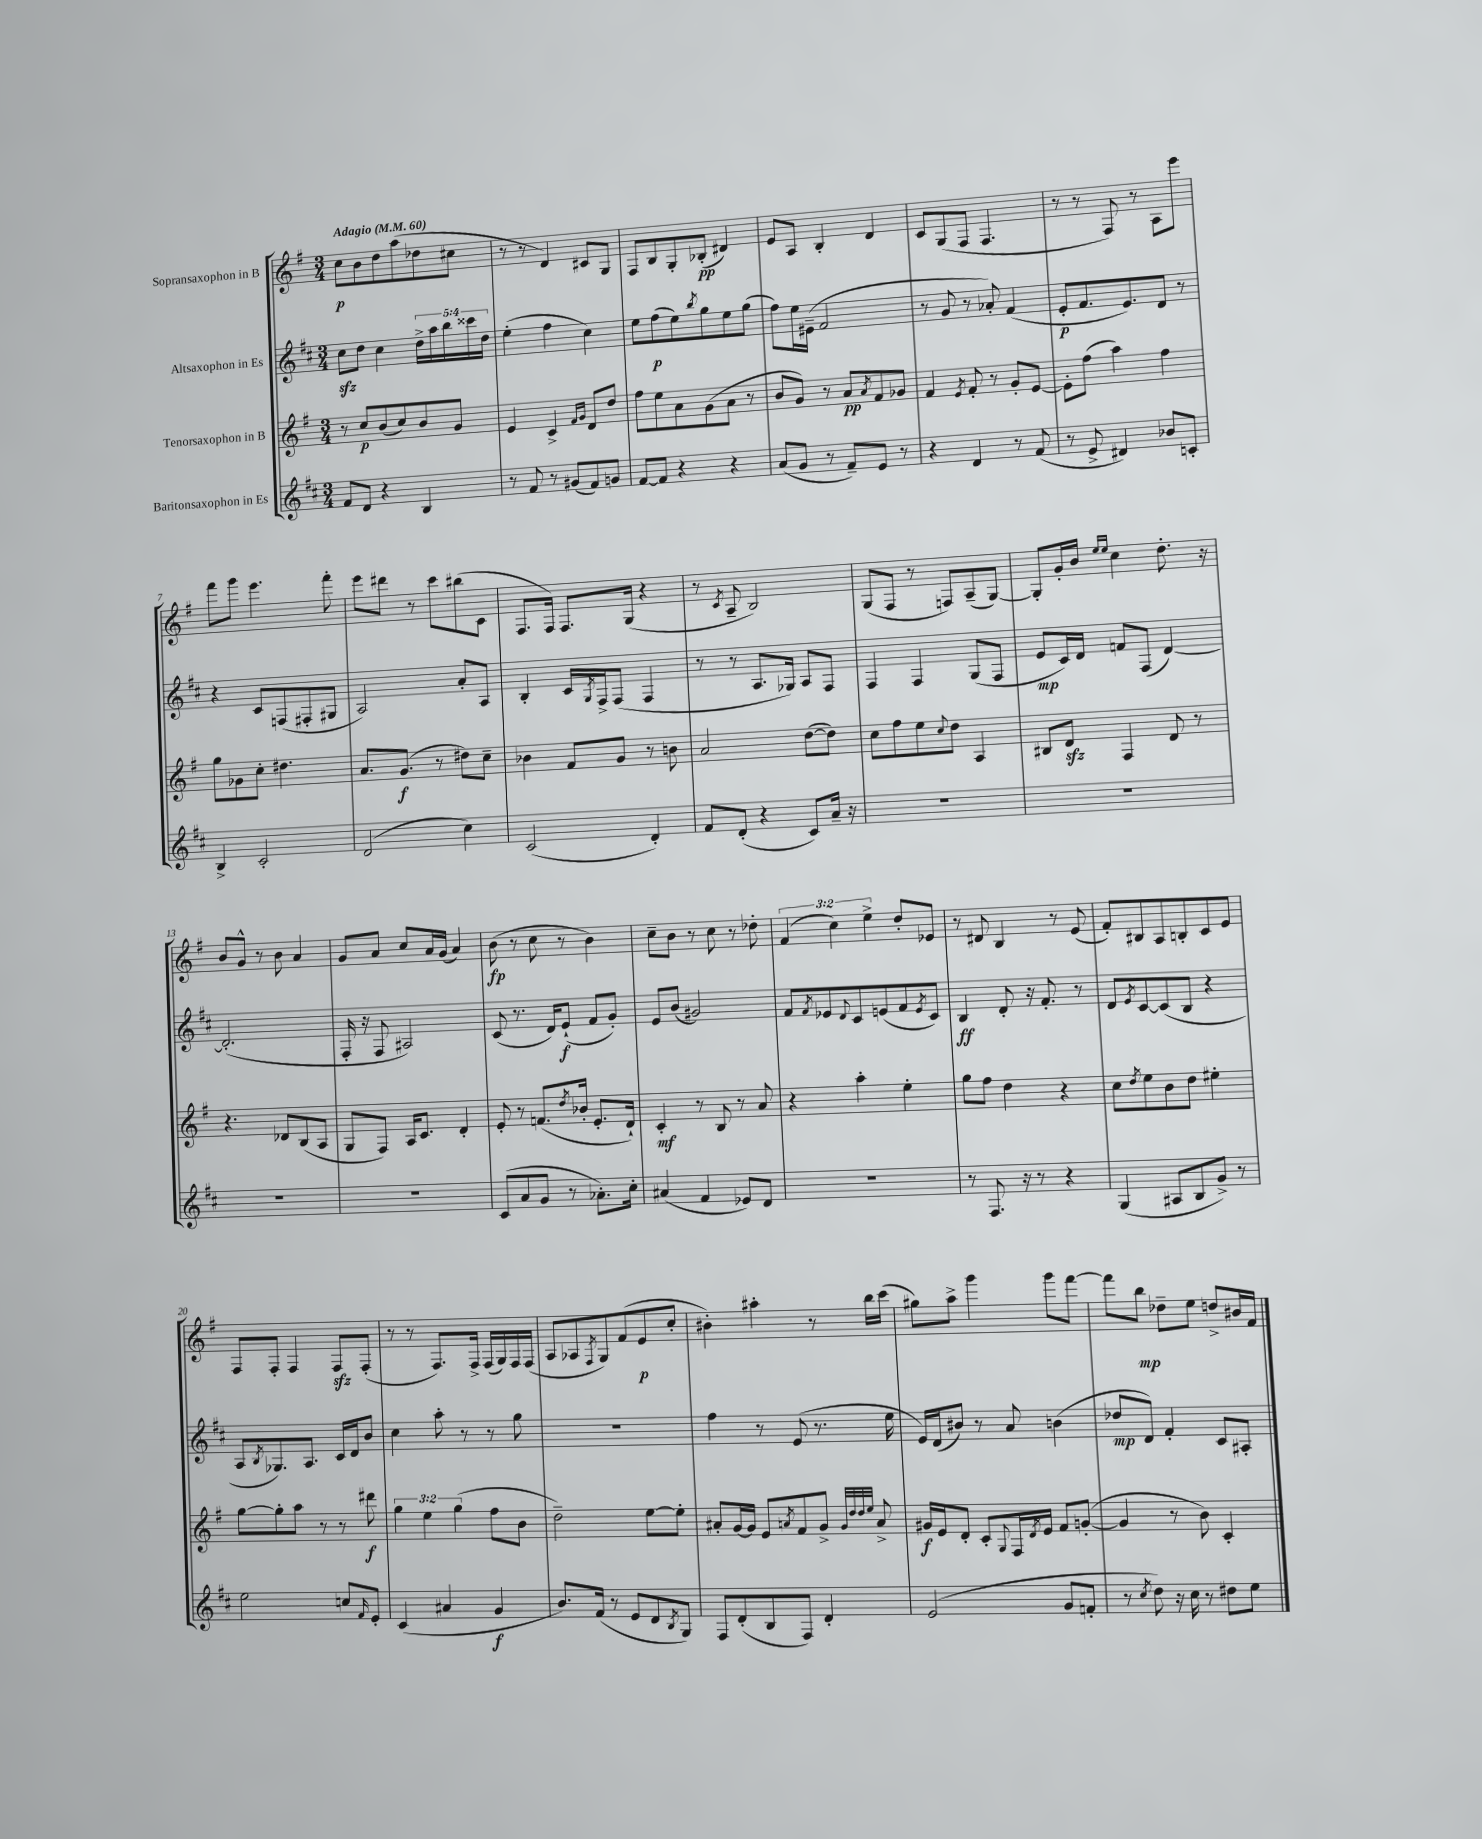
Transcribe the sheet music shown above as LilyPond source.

<<
\new StaffGroup <<
\new Staff = "s0" \with { instrumentName = "Sopransaxophon in B" } {
    \clef treble \key g \major \numericTimeSignature \time 3/4 \override Staff.TupletNumber.text = #tuplet-number::calc-fraction-text \tempo "Adagio" 4 = 60
    c''8\p b'8 d''8 a''8( des''8 cis''8 |
    r8 r8 d'4) cis'8 g8 |
    fis8 b8 g8-. bes8-.\pp( dis'4) |
    e'8 a8 b4-. d'4 |
    c'8 g8( fis8 fis4. |
    r8 r8 fis8) r8 a8 e'''8 |
    fis'''8 g'''8 e'''4. fis'''8-. |
    e'''8 dis'''8 r8 c'''8 bis''8( c'8 |
    fis8. fis16) fis8. g16( r4 |
    r8 \acciaccatura { c'8 } a8-- b2) |
    g8( fis8 r8 f8) a8--( g8~) |
    g8-. g'16-. b'16 \grace { e''16 e''16 } c''4 d''8.-. r16 |
    b'8 g'8-^ r8 b'8 a'4 |
    g'8 a'8 c''8 a'16 g'16( a'4) |
    b'8\fp( r8 c''8 r8 b'4) |
    c''8-- b'8 r8 c''8 r8 des''8-. |
    \tuplet 3/2 { fis'4( c''4) e''4-> } d''8-. ees'8 |
    r8 dis'8 b4 r8 e'8( |
    fis'8-.) bis8 a8 b8-. c'8 e'8 |
    fis8 fis8-. fis4 fis8\sfz fis8-.( |
    r8 r8 fis8.) fis16-> fis16( g16) fis16 fis16( |
    a8 aes8 \acciaccatura { fis8 } g8) fis'8( e'8\p c''8-. |
    bis'4-.) ais''4-. r8 b''16 c'''16( |
    gis''8) a''8-> g'''4 g'''8 fis'''8~ |
    fis'''8 b''8\mp des''8-- e''8 d''8-> bis'16 fis'16 \bar "|." |
}
\new Staff = "s1" \with { instrumentName = "Altsaxophon in Es" } {
    \clef treble \key d \major \numericTimeSignature \time 3/4 \override Staff.TupletNumber.text = #tuplet-number::calc-fraction-text
    cis''8\sfz d''8 cis''4 \tuplet 5/4 { d''16-> a''16 b''16 cisis'''16 d''16 } |
    e''4-.( fis''4 cis''4) |
    e''8 fis''8\p( e''8) \acciaccatura { b''8 } g''8 e''8 g''8( |
    fis''8) e''16 eis'16--( fis'2 |
    r8 g'8 r8 aes'8-.) fis'4( |
    e'8-.\p fis'8. e'8.) d'8 r8 |
    r4 cis'8 f8( fis8-. gis8 |
    a2) a'8-. a8 |
    b4-. cis'16 \acciaccatura { g8 } fis16-> fis8( fis4 |
    r8 r8 a8. ges16) a8 fis8 |
    fis4 fis4 g8( fis8 |
    e'8\mp cis'16) d'16 f'8 fis8( d'4~) |
    d'2.-.( |
    fis16-. r16 fis8 ais2) |
    cis'8( r8. d'16) e'8-!\f( fis'8 g'8-.) |
    e'8 b'8( gis'2) |
    fis'8 \acciaccatura { fis'8 } ees'8 \appoggiatura { d'8 } cis'8 e'8( fis'8 \acciaccatura { e'8 } cis'8) |
    b4\ff d'8-. r16 fis'8.-. r8 |
    d'8 \acciaccatura { e'8 } cis'8~ cis'8( b8 r4 |
    a8 \acciaccatura { b8 } ges8.) a8. cis'16 d'16 b'8 |
    cis''4 a''8-. r8 r8 g''8 |
    R2. |
    fis''4 r8 e'8( r8. e''16 |
    e'16) d'16( bis'8) r8 a'8 b'4( |
    des''8\mp d'8) fis'4-. cis'8 ais8-. \bar "|." |
}
\new Staff = "s2" \with { instrumentName = "Tenorsaxophon in B" } {
    \clef treble \key g \major \numericTimeSignature \time 3/4 \override Staff.TupletNumber.text = #tuplet-number::calc-fraction-text
    r8 c''8\p b'8( c''8) b'8 g'8 |
    e'4 c'4-> \grace { fis'16 g'16 } d'8 d''8 |
    fis''8 e''8 a'8 g'8( a'8 r8 |
    b'8 g'8) r8 a'8\pp \acciaccatura { a'8 } fis'8 ges'8 |
    fis'4 \acciaccatura { e'8 } fis'8-. r8 g'8-. e'8~ |
    e'8-. fis''8( a''4) fis''4 |
    g''8 ges'8 c''8-. dis''4. |
    a'8. g'8.\f( r8 dis''8) c''8-- |
    bes'4 fis'8 g'8 r8 b'8 |
    a'2 d''8~( d''8) |
    c''8 fis''8 e''8 \appoggiatura { c''8 } d''8 a4 |
    bis8 d'8\sfz fis4 d'8 r8 |
    r4. des'8 b8( a8 |
    g8 fis8) a16 c'8. d'4-. |
    e'8-. r8 f'8.( \acciaccatura { d''8 } bes'16-. e'8.-. d'16-!) |
    c'4-.\mf r8 b8 r8 a'8 |
    r4 a''4-. e''4-. |
    g''8 fis''8 d''4 r4 |
    c''8 \acciaccatura { d''8 } e''8 b'8 d''8 eis''4-. |
    g''8~ g''8-. a''8 r8 r8 dis'''8\f |
    \tuplet 3/2 { g''4 e''4 g''4( } fis''8 b'8 |
    d''2--) e''8~ e''8-. |
    ais'8-. g'16~ g'16 e'8 \acciaccatura { a'8 } fis'8 g'8-> \grace { g'32 d''32 d''32 e''32 } a'8-> |
    gis'16\f e'16 d'8-. c'8-. \appoggiatura { g8 } fis16 \acciaccatura { d'8 } e'16 fis'8 g'8~-.( |
    g'4 r8 b'8) c'4-. \bar "|." |
}
\new Staff = "s3" \with { instrumentName = "Baritonsaxophon in Es" } {
    \clef treble \key d \major \numericTimeSignature \time 3/4
    fis'8 d'8 r4 b4 |
    r8 fis'8 r8 gis'8( fis'8) g'8 |
    fis'8~ fis'8 r4 r4 |
    a'8( g'8 r8 fis'8--) e'8 r8 |
    r4 d'4 r8 fis'8( |
    r8 e'8-> dis'4) bes'8 c'8-. |
    b4-> cis'2-. |
    d'2( cis''4) |
    cis'2( d'4-.) |
    fis'8 d'8-.( r4 cis'8) a'16-- r16 |
    R2. |
    R2. |
    R2. |
    R2. |
    cis'8( a'8 g'8 r8 aes'8.-.) cis''16-. |
    ais'4( fis'4 ees'8) d'8 |
    R2. |
    r8 fis8. r16 r8 r4 |
    g4( ais8 b8 g'8->) r8 |
    e''2 c''8 \grace { fis'16 } e'8-. |
    cis'4( ais'4 g'4\f |
    b'8.) fis'16( r8 e'8 d'8 \acciaccatura { b8 } g8) |
    fis8 d'8-.( b8 fis8) d'4-. |
    e'2( g'8 f'8-. |
    r8 \acciaccatura { cis''8 } d''8) r16 cis''16 r8 dis''8 e''8 \bar "|." |
}
>>
>>
